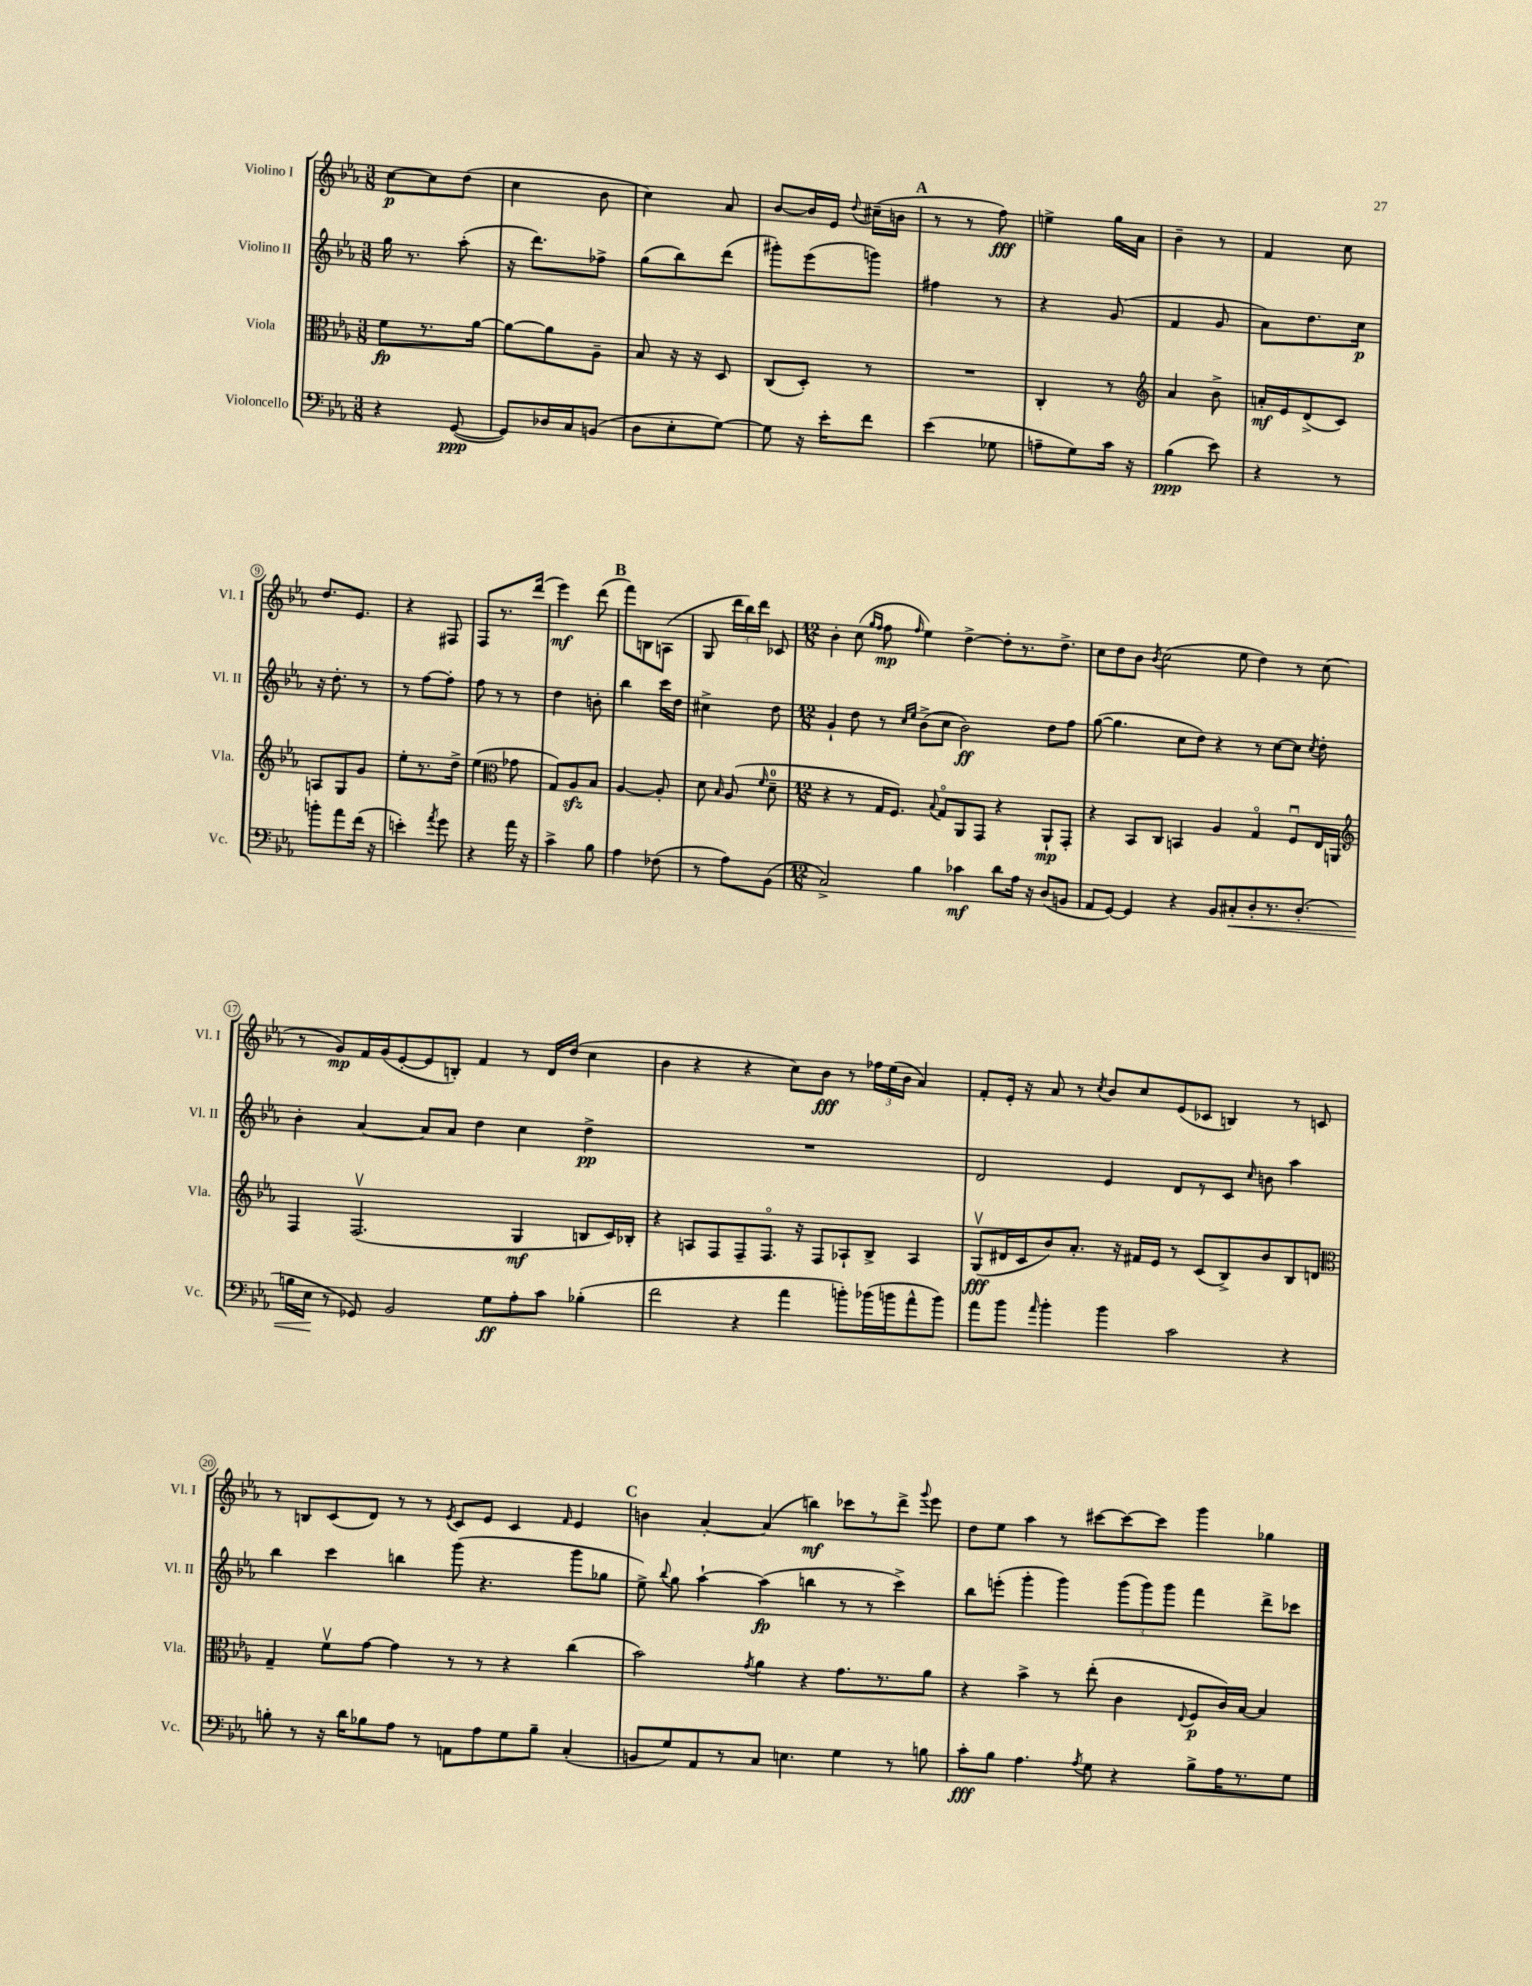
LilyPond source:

<<
\new StaffGroup <<
\new Staff = "s0" \with { instrumentName = "Violino I" shortInstrumentName = "Vl. I" } {
    \clef treble \key ees \major \numericTimeSignature \time 3/8
    \autoBeamOff c''8[~\p c''8 d''8]( |
    c''4 bes'8 |
    c''4) aes'8 |
    bes'8[~ bes'16 ees'16] \appoggiatura { d''8 } cis''16[--( b'16] |
    \mark \markup { \bold "A" } r8 r8 f''8\fff) |
    e''4-> g''16[ aes'16] |
    bes'4-- r8 |
    f'4 c''8 |
    d''8.[ ees'8.] |
    r4 fis8 |
    f8[ r8. d'''16]( |
    ees'''4\mf) d'''8( |
    \mark \markup { \bold "B" } f'''8[) b8 a8]( |
    g8 \tuplet 3/2 { d'''16[ bes''16) d'''16] } ces'8 |
    \numericTimeSignature \time 12/8 bes'4-. c''8( \grace { g''16[ f''16] } f''8\mp \grace { f''16 } ees''4) d''4~-> d''8[-. r8. d''8.]-> |
    c''8[ d''8 bes'8] \acciaccatura { bes'8 } c''2( ees''8 d''4) r8 c''8( |
    r8 g'8[\mp) f'16 g'16( ees'8~-. ees'8 b8]-.) f'4 r8 d'16[ d''16]( c''4 |
    bes'4 r4 r4 c''8[) bes'8]\fff r8 \tuplet 3/2 { fes''16[ ees''16( bes'16] } aes'4) |
    f'8[-. ees'16]-. r16 aes'8 r8 \acciaccatura { c''8 } bes'8[ c''8 ees'8( ces'8] b4) r8 c'8 |
    r8 b8[ c'8( d'8]) r8 r8 \acciaccatura { ees'8 } c'8[ ees'8] c'4 \grace { f'16 } ees'4 |
    \mark \markup { \bold "C" } b'4 aes'4~-. aes'4( b''4\mf) ces'''8[ r8 d'''8]-> \appoggiatura { g'''8 } ees'''8 |
    d''8[ ees''8] aes''4 r8 cis'''8[~ cis'''8~ cis'''8] g'''4 ges''4 \bar "|." |
}
\new Staff = "s1" \with { instrumentName = "Violino II" shortInstrumentName = "Vl. II" } {
    \clef treble \key ees \major \numericTimeSignature \time 3/8
    \autoBeamOff g''16 r8. aes''8-.( |
    r16 d'''8.[) fes''8]-> |
    g''8[( bes''8) d'''8]( |
    gis'''8[-.) ees'''8( g'''8]) |
    \mark \markup { \bold "A" } fis''4 r8 |
    r4 g'8( |
    f'4 g'8 |
    aes'8[) d''8. c''16]\p |
    r16 d''8.-. r8 |
    r8 f''8[~ f''8]-. |
    f''8 r8 r8 |
    d''4 b'8-. |
    \mark \markup { \bold "B" } bes''4 c'''16[ d''16] |
    cis''4-> d''8 |
    \numericTimeSignature \time 12/8 g'4-! d''8 r8 \grace { c''16[ ees''16] } bes'8[->( c''8] bes'2\ff) d''8[ f''8] |
    g''8~( g''4. c''8[ d''8]) r4 r8 c''8[~ c''8] \acciaccatura { c''8 } d''8-. |
    bes'4-. aes'4~ aes'8[ aes'8] d''4 c''4 d''4->\pp |
    R1. |
    d'2 ees'4 d'8[ r8 c'8] \grace { c''16 } b'8 aes''4 |
    bes''4 c'''4 b''4 g'''8( r4. g'''8[ ges''8] |
    \mark \markup { \bold "C" } ees''8->) \appoggiatura { bes''8 } g''8 aes''4~-! aes''4\fp( b''4 r8 r8 c'''4->) |
    bes''8[ e'''8]-.( g'''4-. g'''4) \tuplet 3/2 { g'''8[( g'''8) g'''8] } f'''4 d'''8[-> ces'''8] \bar "|." |
}
\new Staff = "s2" \with { instrumentName = "Viola" shortInstrumentName = "Vla." } {
    \clef alto \key ees \major \numericTimeSignature \time 3/8
    \autoBeamOff f'8[\fp r8. aes'16]~ |
    aes'8[~ aes'8 aes8]-- |
    bes8 r16 r16 d8 |
    c8[( d8]-.) r8 |
    \mark \markup { \bold "A" } R4. |
    c4-. r8 |
    \clef treble aes'4 bes'8-> |
    a'16[-.\mf ees'16 d'8->( c'8]) |
    a8[ g8 g'8] |
    ees''8[-. r8. d''16]-> |
    ees''4( \clef alto ges'8 |
    g8[) aes8\sfz bes8] |
    \mark \markup { \bold "B" } aes4~ aes8-. |
    d'8 \grace { bes16 } aes8( \grace { f'16 } d'8-0-- |
    \numericTimeSignature \time 12/8 r4 r8 g16[ f8.]) \appoggiatura { bes8 } g8[\flageolet aes,8 g,8] r4 aes,8[-!\mp g,8]-. |
    r4 bes,8[ c8] b,4 aes4 g4\flageolet f8[\downbow ees16 a,16] |
    \clef treble f4 f2.\upbow( g4\mf b8[ c'16) bes16]-. |
    r4 a8[ f8 f8-- f8.]\flageolet r16 f8[ aes8-! bes8]-> aes4 |
    g8[\upbow\fff( dis'16 c'16 bes'8) aes'8.]-. r16 fis'16[ ees'16] r8 c'8[( bes8->) bes'8 bes8 d'8] |
    \clef alto g4-- f'8[\upbow g'8]~ g'4 r8 r8 r4 c''4( |
    \mark \markup { \bold "C" } bes'2) \acciaccatura { g'8 } aes'4 r4 g'8.[ r8. aes'8] |
    r4 bes'4-> r8 ees''8-.( c'4 \appoggiatura { ees8 } f8[\p c'16) bes16]~ bes4 \bar "|." |
}
\new Staff = "s3" \with { instrumentName = "Violoncello" shortInstrumentName = "Vc." } {
    \clef bass \key ees \major \numericTimeSignature \time 3/8
    \autoBeamOff r4 g,8~\ppp( |
    g,8[) des16 c16 b,8]( |
    d8[ ees8-. g8]~) |
    g8 r16 ees'16[-. f'8] |
    \mark \markup { \bold "A" } ees'4( ges8 |
    a8[-- g8) c'16] r16 |
    bes4\ppp( ees'8) |
    r4 r8 |
    b'8[-. aes'8 f'16]( r16 |
    e'4-.) \acciaccatura { aes'8 } g'8 |
    r4 aes'16 r16 |
    c'4-> bes8 |
    \mark \markup { \bold "B" } aes4 fes8( |
    r8 aes8[) bes,8]( |
    \numericTimeSignature \time 12/8 c2->) bes4 ces'4\mf d'8[ aes16] r16 d8[( b,8] |
    aes,8[ g,8]~) g,4 r4 bes,8[ cis8-.\< d8-. r8. d8.]-.( |
    b16[ ees16]\! r8 ges,8) bes,2 g8[\ff aes8-. c'8] bes4-.( |
    f'2 r4 aes'4 b'8[-.) bes'16( b'16 aes'8-^ b'8]) |
    aes'8[ bes'8] \grace { aes'16 } bes'4-. bes'4 c'2 r4 |
    b8-. r8 r16 d'16[ bes8 aes8] r8 a,8[ aes8 g8 bes8]-- c4-.( |
    \mark \markup { \bold "C" } b,8[ g8) aes,8 r8 c8] e4. g4 r8 b8 |
    c'8[-.\fff bes8] aes4. \acciaccatura { aes8 } g8 r4 bes8[-> aes16 r8. g8] \bar "|." |
}
>>
>>
\layout { \context { \Score \override BarNumber.stencil = #(make-stencil-circler 0.1 0.3 ly:text-interface::print) } }
